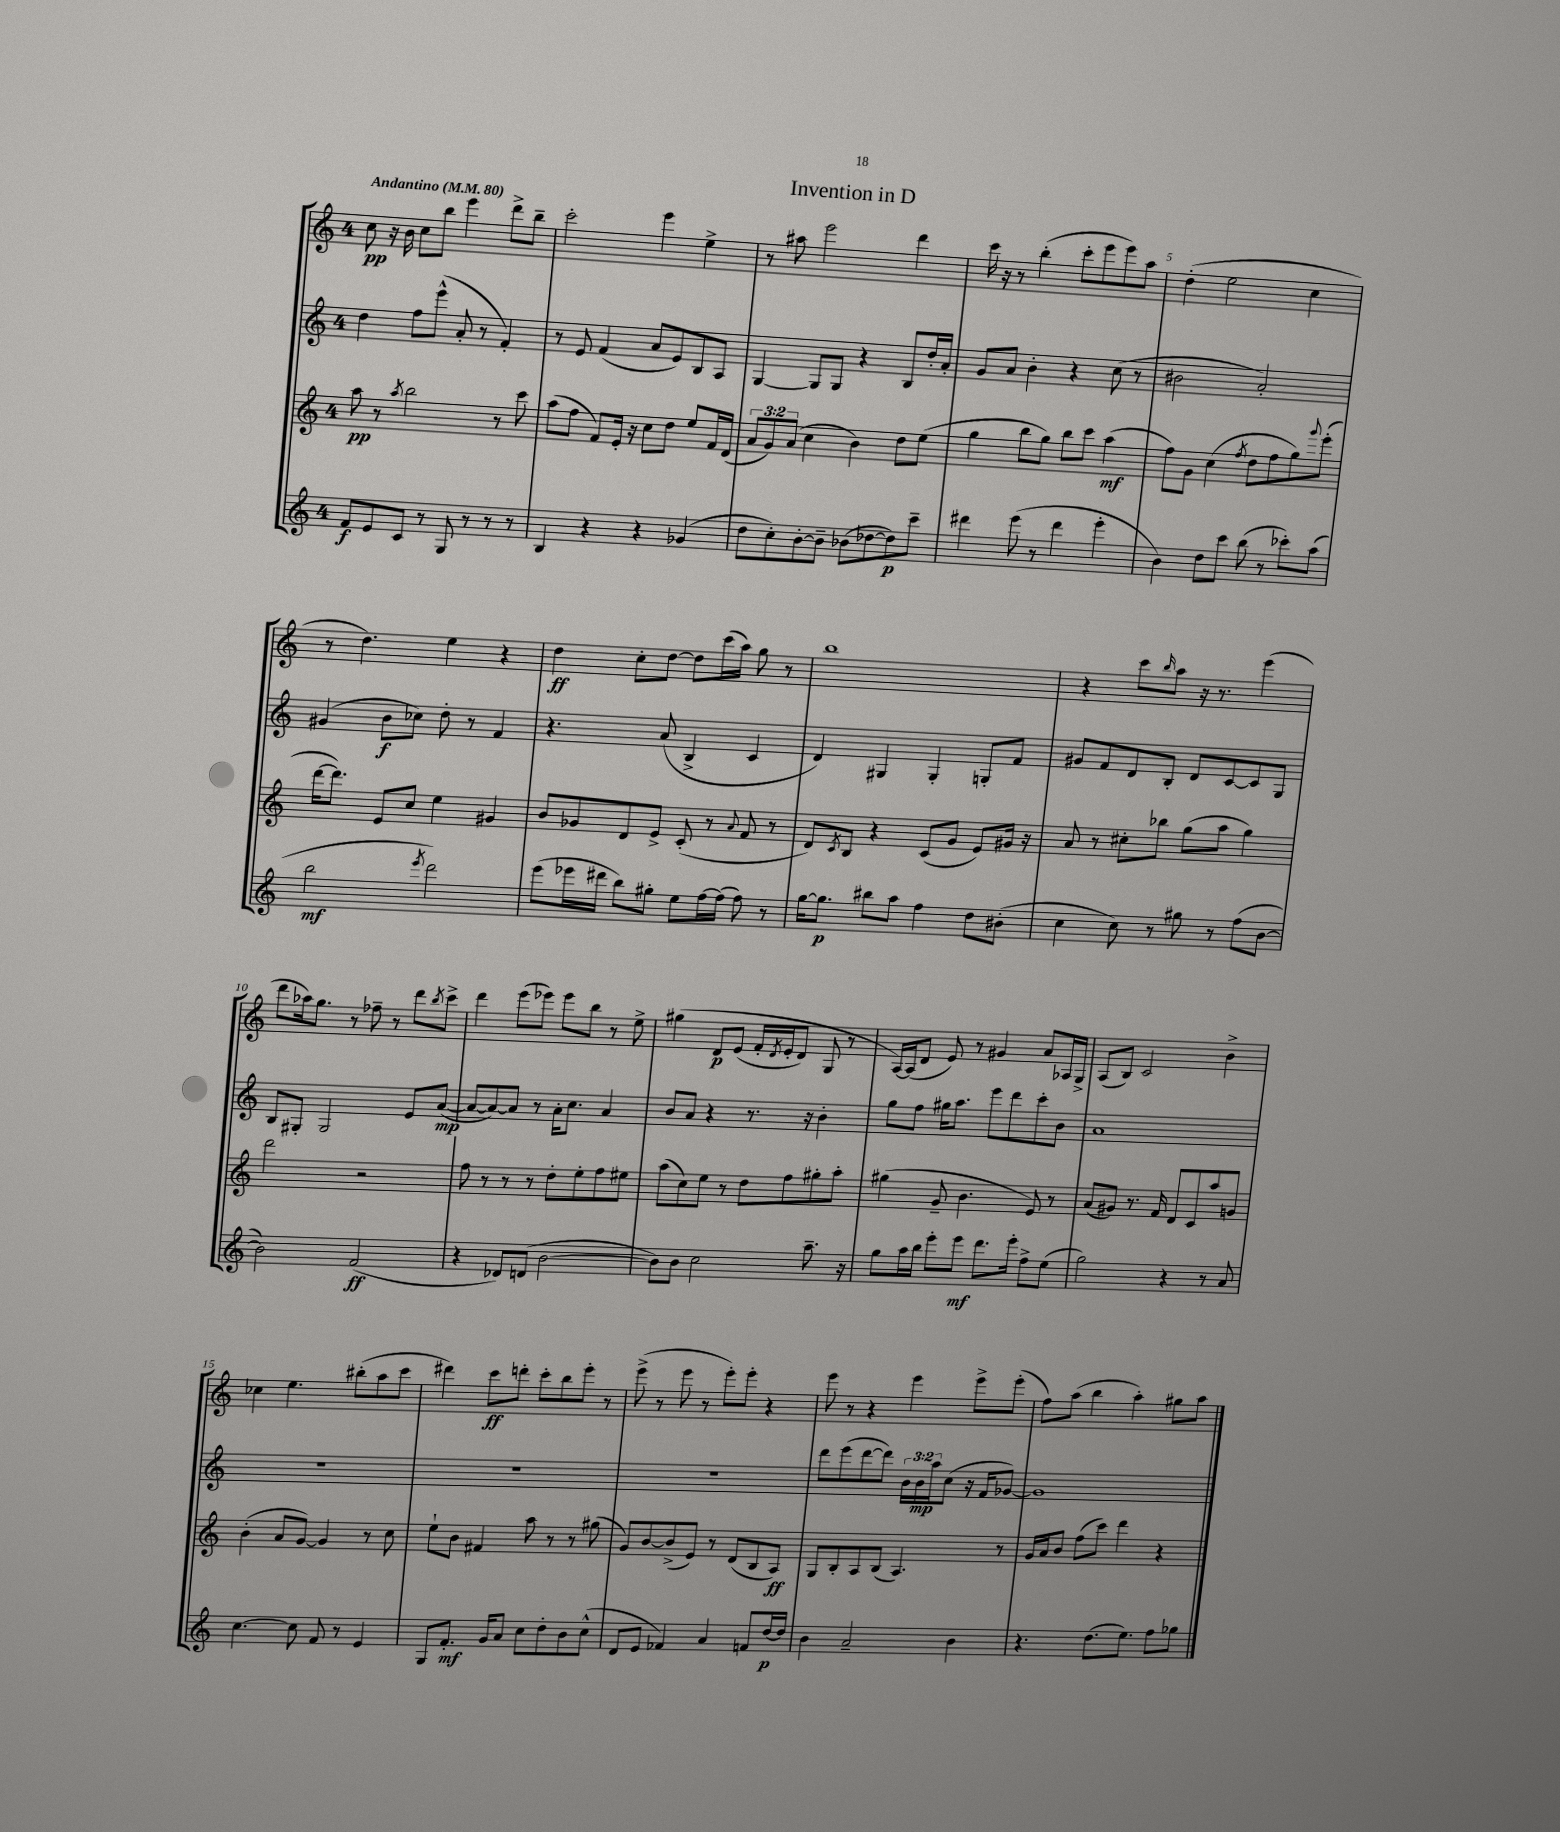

**kern	**dynam	**kern	**dynam	**kern	**dynam	**kern	**dynam
*part4	*part4	*part3	*part3	*part2	*part2	*part1	*part1
*staff4	*staff4	*staff3	*staff3	*staff2	*staff2	*staff1	*staff1
*clefG2	*	*clefG2	*	*clefG2	*	*clefG2	*
*k[]	*	*k[]	*	*k[]	*	*k[]	*
*M4/4	*	*M4/4	*	*M4/4	*	*M4/4	*
*MM80	*	*MM80	*	*MM80	*	*MM80	*
=1	=1	=1	=1	=1	=1	=1	=1
!	!	!	!	!	!	!LO:TX:a:B:t=Andantino	!
8f/L	f	8aa\	pp	4dd\	.	8cc\	pp
8e/	.	8r	.	.	.	16r	.
.	.	.	.	.	.	16b\	.
.	.	8qaa/	.	.	.	.	.
8c/J	.	2bb\	.	8ff\L	.	8cc\L	.
8r	.	.	.	(8eee^^\J	.	8bb\J	.
8G/	.	.	.	8a'/	.	4eee\	.
8r	.	.	.	8r	.	.	.
8r	.	8r	.	4f'/)	.	8ddd^\L	.
8r	.	8ccc\	.	.	.	8bb~\J	.
=2	=2	=2	=2	=2	=2	=2	=2
4B/	.	(8aa\L	.	8r	.	2ccc'\	.
.	.	8ff\J	.	8e/	.	.	.
4r	.	8f/L)	.	(4f/	.	.	.
.	.	16e'/Jk	.	.	.	.	.
.	.	16r	.	.	.	.	.
4r	.	8cc\L	.	8a/L	.	4eee\	.
.	.	8dd\J	.	8e/)	.	.	.
(4g-X/	.	8ee/L	.	8B/	.	4ee^\	.
.	.	16f/L	.	8A/J	.	.	.
.	.	(16d/JJ	.	.	.	.	.
=3	=3	=3	=3	=3	=3	=3	=3
8dd\L	.	12a/L	.	[4G/	.	8r	.
.	.	12g/)	.	.	.	.	.
8cc'\)	.	.	.	.	.	8aa#X\	.
.	.	(12a/J	.	.	.	.	.
[8b'\	.	4cc\	.	8G/L]	.	2eee\	.
8b~\J]	.	.	.	8G/J	.	.	.
(8b-X\L	.	4b\)	.	4r	.	.	.
[8dd-X\	.	.	.	.	.	.	.
8dd-\])	p	8dd\L	.	8B/L	.	4ddd\	.
8ccc~\J	.	(8ee\J	.	16dd'/L	.	.	.
.	.	.	.	16a'/JJ	.	.	.
=4	=4	=4	=4	=4	=4	=4	=4
4ddd#X\	.	4gg\	.	8g/L	.	16ccc\	.
.	.	.	.	.	.	16r	.
.	.	.	.	8a/J	.	8r	.
(8eee\	.	8bb\L	.	4b'\	.	(4bb'\	.
8r	.	8gg\J)	.	.	.	.	.
4ddd#\	.	8bb\L	.	4r	.	8ccc'\L	.
.	.	8ccc\J	.	.	.	8eee\	.
4eee'\	.	(4aa\	mf	(8cc\	.	8eee\)	.
.	.	.	.	8r	.	8aa\J	.
=5	=5	=5	=5	=5	=5	=5	=5
4b\)	.	8ff\L)	.	2b#X\	.	(4dd'\	.
.	.	8g\J	.	.	.	.	.
8dd\L	.	(4cc\	.	.	.	2ee\	.
8ccc\J	.	.	.	.	.	.	.
.	.	8qff/	.	.	.	.	.
(8bb\	.	8dd\L	.	2a'/)	.	.	.
8r	.	8ff\	.	.	.	.	.
8ccc-X'\L)	.	8gg\)	.	.	.	4cc\	.
.	.	8qqggg/	.	.	.	.	.
(8aa\J	.	(8eee'\J	.	.	.	.	.
!!LO:LB:g=z
=6	=6	=6	=6	=6	=6	=6	=6
2bb\	mf	[16ddd\KL	.	(4g#X/	.	8r	.
.	.	8.ddd\J])	.	.	.	.	.
.	.	.	.	.	.	4.dd\)	.
.	.	8e/L	.	8b\L	f	.	.
.	.	8cc/J	.	8cc-X\J)	.	.	.
8qeee/	.	.	.	.	.	.	.
2ddd\)	.	4ee\	.	8dd'\	.	4ee\	.
.	.	.	.	8r	.	.	.
.	.	4g#X/	.	4f/	.	4r	.
=7	=7	=7	=7	=7	=7	=7	=7
(8eee\L	.	8b/L	.	4.r	.	4dd\	ff
16eee-X\L	.	8g-X/	.	.	.	.	.
16ddd#X\JJ	.	.	.	.	.	.	.
8bb\L)	.	8d/	.	.	.	8cc'\L	.
8gg#X'\J	.	8e^/J	.	(8a/	.	[8dd\J	.
8ee\L	.	(8c'/	.	4B^/	.	8dd\L]	.
[16ff\L	.	8r	.	.	.	(16ccc\L	.
(16ff\JJ]	.	.	.	.	.	16aa\JJ)	.
.	.	8qqa/	.	.	.	.	.
8ff\)	.	8f/	.	4c/	.	8gg\	.
8r	.	8r	.	.	.	8r	.
=8	=8	=8	=8	=8	=8	=8	=8
[16gg\KL	.	8d/L)	.	4d/)	.	1bb	.
8.gg\J]	p	.	.	.	.	.	.
.	.	8qc/	.	.	.	.	.
.	.	8B/J	.	.	.	.	.
8bb#X\L	.	4r	.	4G#X/	.	.	.
8aa\J	.	.	.	.	.	.	.
4ff\	.	(8c/L	.	4G#'/	.	.	.
.	.	8g/J	.	.	.	.	.
8dd\L	.	8e/L)	.	8Gn'/L	.	.	.
(8b#X'\J	.	16g#X/Jk	.	8f/J	.	.	.
.	.	16r	.	.	.	.	.
=9	=9	=9	=9	=9	=9	=9	=9
4cc\	.	8a/	.	8g#X/L	.	4r	.
.	.	8r	.	8f/	.	.	.
8cc\)	.	8cc#X'\L	.	8d/	.	8ccc\L	.
.	.	.	.	.	.	16qqbb/	.
8r	.	8bb-X\J	.	8B'/J	.	8aa\J	.
8gg#X\	.	(8gg\L	.	8d/L	.	16r	.
.	.	.	.	.	.	8.r	.
8r	.	8aa\J	.	[8c/	.	.	.
(8ff\L	.	4gg\)	.	8c/]	.	(4eee\	.
[8b\J	.	.	.	8G/J	.	.	.
!!LO:LB:g=z
=10	=10	=10	=10	=10	=10	=10	=10
2b\])	.	2ddd\	.	8B/L	.	8ddd\L	.
.	.	.	.	8G#X'/J	.	16aa-X\k)	.
.	.	.	.	.	.	8.gg\J	.
.	.	.	.	2G#/	.	.	.
.	.	.	.	.	.	8r	.
(2f/	ff	2r	.	.	.	8ff-X~\	.
.	.	.	.	.	.	8r	.
.	.	.	.	8e/L	.	8ddd\L	.
.	.	.	.	.	.	8qbb/	.
.	.	.	.	([8a/J	mp	8ccc^\J	.
=11	=11	=11	=11	=11	=11	=11	=11
4r	.	8ff\	.	8a/L_	.	4ddd\	.
.	.	8r	.	8a/_)	.	.	.
8d-X/L)	.	8r	.	8a/J]	.	(8eee\L	.
(8dn/J	.	8r	.	8r	.	8eee-X\J)	.
[2b\	.	8dd'\L	.	16a'\KL	.	8eee-\L	.
.	.	.	.	8.cc\J	.	.	.
.	.	8ee'\	.	.	.	8bb\J	.
.	.	8ff\	.	4a/	.	8r	.
.	.	8ee#X\J	.	.	.	8ee^\	.
=12	=12	=12	=12	=12	=12	=12	=12
8b\L])	.	(8aa\L	.	8b/L	.	(4gg#X\	.
8b\J	.	8cc\)	.	8a/J	.	.	.
2cc\	.	8ee\J	.	4r	.	8d/L	p
.	.	8r	.	.	.	(8e/J	.
.	.	8dd\L	.	8.r	.	16f'/LL	.
.	.	.	.	.	.	8qd/	.
.	.	.	.	.	.	16e'/J	.
.	.	8ff\	.	.	.	8d/J)	.
.	.	.	.	16r	.	.	.
8.aa~\	.	8gg#X'\	.	4b'\	.	8G/	.
.	.	8aa'\J	.	.	.	8r	.
16r	.	.	.	.	.	.	.
=13	=13	=13	=13	=13	=13	=13	=13
8gg\L	.	(4gg#X\	.	8gg\L	.	[16A/LL)	.
.	.	.	.	.	.	(16A/J]	.
16aa\L	.	.	.	8ff\J	.	8d/J	.
16bb\JJ	.	.	.	.	.	.	.
8eee'\L	.	8g~/	.	16gg#X\KL	.	8e/)	.
.	.	.	.	8.aa\J	.	.	.
8eee\J	mf	4.b\	.	.	.	8r	.
8.ddd\L	.	.	.	8eee\L	.	4g#X/	.
.	.	.	.	8ddd\	.	.	.
16eee'\Jk	.	.	.	.	.	.	.
8ff^\L	.	8e/)	.	8ccc'\	.	8a/L	.
(8ee\J	.	8r	.	8b\J	.	16A-X/L	.
.	.	.	.	.	.	16G^/JJ	.
=14	=14	=14	=14	=14	=14	=14	=14
2gg\)	.	(8a/L	.	1a	.	(8A/L	.
.	.	8g#X/J)	.	.	.	8B/J)	.
.	.	8.r	.	.	.	2c/	.
.	.	16f/	.	.	.	.	.
4r	.	8d/L	.	.	.	.	.
.	.	8c/	.	.	.	.	.
8r	.	8aa/	.	.	.	4b^\	.
8a/	.	8gn/J	.	.	.	.	.
!!LO:LB:g=z
=15	=15	=15	=15	=15	=15	=15	=15
[4.cc\	.	(4b'\	.	1r	.	4cc-X\	.
.	.	8a/L	.	.	.	4.ee\	.
8cc\]	.	[8g/J)	.	.	.	.	.
8f/	.	4g/]	.	.	.	.	.
8r	.	.	.	.	.	(8bb#X'\L	.
4e/	.	8r	.	.	.	8aa\	.
.	.	8cc\	.	.	.	8ccc\J	.
=16	=16	=16	=16	=16	=16	=16	=16
8G/L	.	8ee`\L	.	1r	.	4ddd#X\)	.
8.f'/J	mf	8b\J	.	.	.	.	.
.	.	4f#X/	.	.	.	8ccc\L	ff
16g/KL	.	.	.	.	.	.	.
8a/J	.	.	.	.	.	8dddn'\J	.
8cc\L	.	8aa\	.	.	.	8ccc'\L	.
8dd'\	.	8r	.	.	.	8bb\	.
8b\	.	8r	.	.	.	8eee'\J	.
(8cc^^\J	.	(8gg#X\	.	.	.	8r	.
=17	=17	=17	=17	=17	=17	=17	=17
8d/L	.	8g/L)	.	1r	.	(8eee^\	.
8e/J	.	[8b/	.	.	.	8r	.
4f-X/)	.	(8b^/]	.	.	.	8eee\	.
.	.	8e/J)	.	.	.	8r	.
4a/	.	8r	.	.	.	8eee'\L)	.
.	.	(8d/L	.	.	.	8eee'\J	.
8fn/L	.	8B/	.	.	.	4r	.
[16dd/L	p	8A/J)	ff	.	.	.	.
16dd/JJ]	.	.	.	.	.	.	.
=18	=18	=18	=18	=18	=18	=18	=18
4b\	.	8G/L	.	8ddd\L	.	8eee\	.
.	.	8B'/	.	(8eee\	.	8r	.
2a~/	.	8A/	.	[8ddd\	.	4r	.
.	.	(8B/J	.	8ddd\J])	.	.	.
.	.	4.A/)	.	24b\LL	.	4eee\	.
.	.	.	.	24b\	mp	.	.
.	.	.	.	24aa\J	.	.	.
.	.	.	.	(8cc\J	.	.	.
4b\	.	.	.	16r	.	8eee^\L	.
.	.	.	.	16f/KL	.	.	.
.	.	8r	.	[8g-X/J)	.	(8eee'\J	.
=19	=19	=19	=19	=19	=19	=19	=19
4.r	.	16g/LL	.	1g-]	.	8ff\L)	.
.	.	16a/J	.	.	.	.	.
.	.	8b/J	.	.	.	(8aa\J	.
.	.	(8ff\L	.	.	.	4bb\	.
(8.dd\L	.	8ccc\J)	.	.	.	.	.
.	.	4ddd\	.	.	.	4aa'\)	.
8.ee\J)	.	.	.	.	.	.	.
8ff\L	.	4r	.	.	.	8gg#X\L	.
8gg-X\J	.	.	.	.	.	8aa\J	.
==	==	==	==	==	==	==	==
*-	*-	*-	*-	*-	*-	*-	*-
